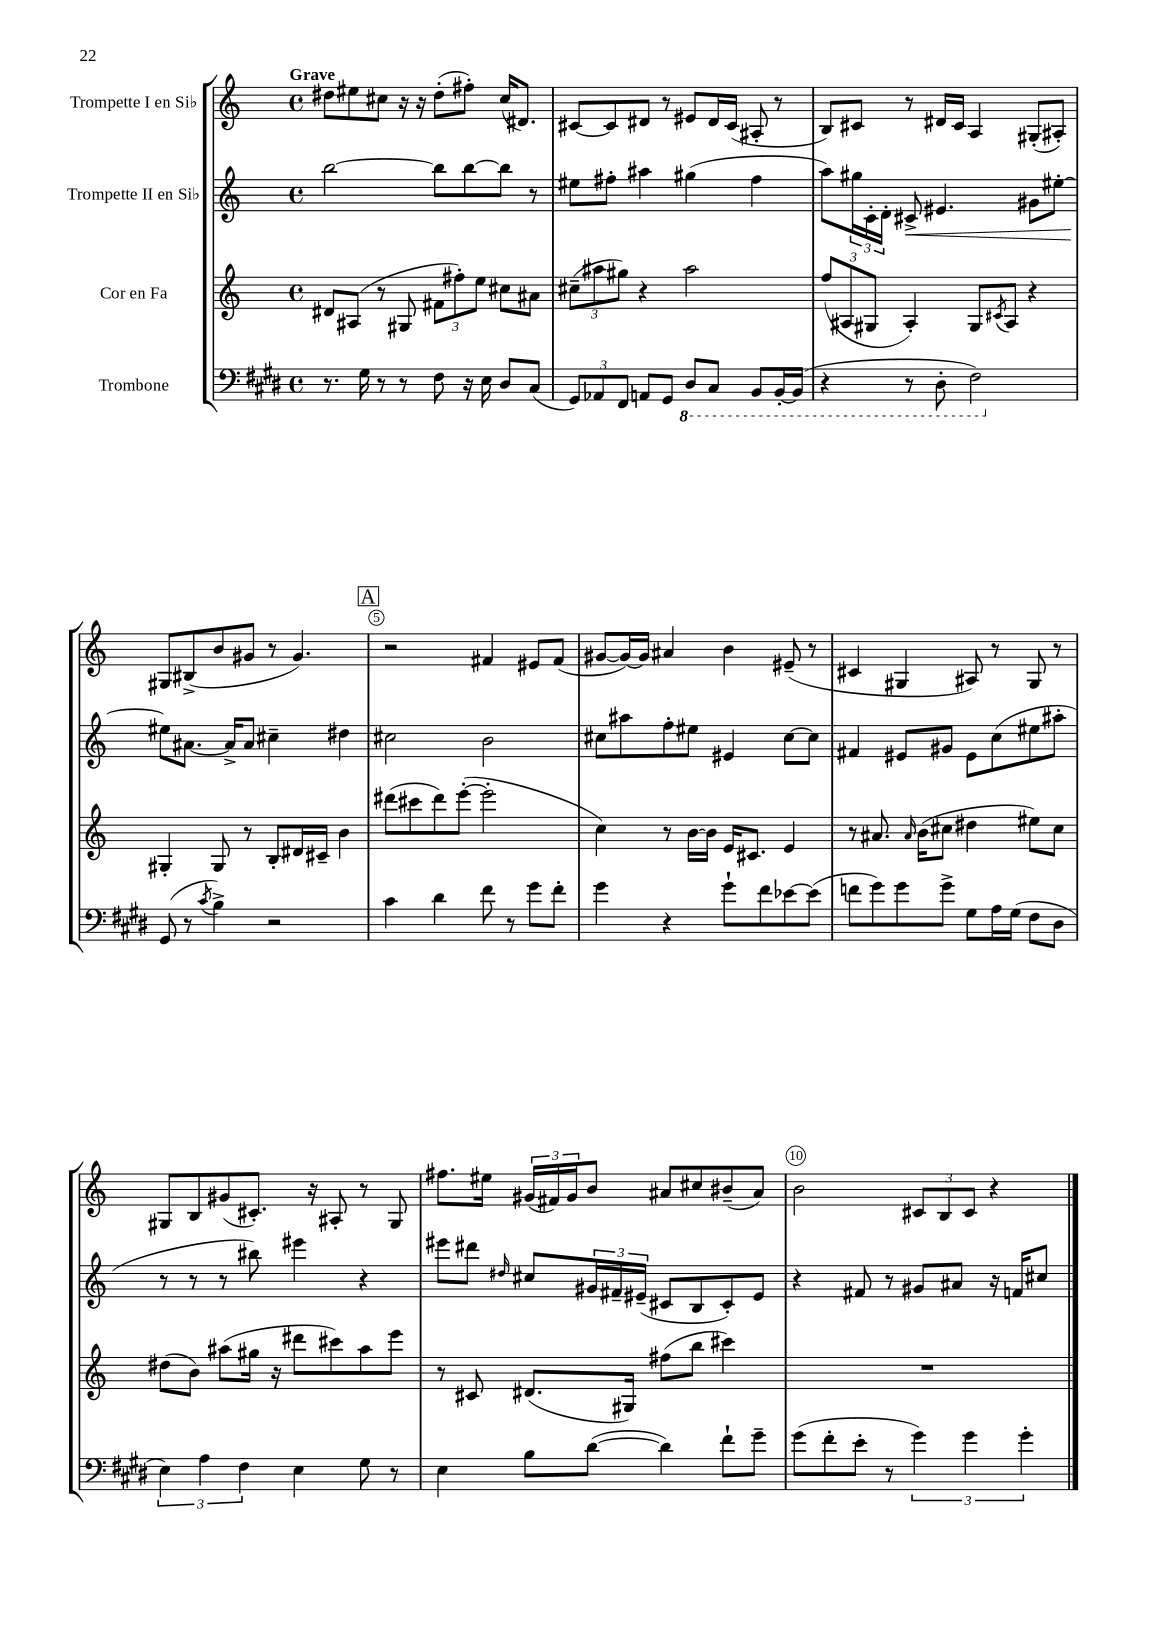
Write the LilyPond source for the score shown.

<<
\new StaffGroup <<
\new Staff = "s0" \with { instrumentName = "Trompette I en Sib" } {
    \clef treble \key c \major \defaultTimeSignature \time 4/4 \tempo "Grave"
    dis''8 eis''8 cis''8 r16 r16 dis''8-.( fis''8-.) cis''16( dis'8.) |
    cis'8~ cis'8 dis'8 r8 eis'8 dis'16 cis'16( ais8-. r8 |
    b8) cis'8 r8 dis'16 cis'16 a4 gis8-.( ais8-.) |
    gis8 bis8->( b'8 gis'8 r8 gis'4.) |
    \mark \markup { \box "A" } r2 fis'4 eis'8 fis'8( |
    gis'8~ gis'16~) gis'16 ais'4 b'4 eis'8--( r8 |
    cis'4 gis4 ais8) r8 gis8 r8 |
    gis8 b8 gis'8( cis'8.-.) r16 ais8-. r8 gis8 |
    fis''8. eis''16 \tuplet 3/2 { gis'16( fis'16) gis'16 } b'8 ais'8 cis''8 bis'8--( ais'8) |
    b'2 \tuplet 3/2 { cis'8 b8 cis'8 } r4 \bar "|." |
}
\new Staff = "s1" \with { instrumentName = "Trompette II en Sib" } {
    \clef treble \key c \major \defaultTimeSignature \time 4/4
    b''2~ b''8 b''8~ b''8 r8 |
    eis''8 fis''8-. ais''4 gis''4( fis''4 |
    a''8) \tuplet 3/2 { gis''16 c'16-. d'16-. } cis'8->\< eis'4. gis'8 eis''8~-. |
    eis''8\! ais'8.~ ais'16-> ais'8 cis''4-- dis''4 |
    \mark \markup { \box "A" } cis''2 b'2 |
    cis''8 ais''8 f''8-. eis''8 eis'4 cis''8~ cis''8 |
    fis'4 eis'8 gis'8 eis'8 c''8( eis''8 ais''8-. |
    r8 r8 r8 bis''8) eis'''4 r4 |
    eis'''8 dis'''8 \grace { dis''16 } cis''8 \tuplet 3/2 { gis'16 fis'16-- eis'16--( } cis'8 b8 cis'8-.) eis'8 |
    r4 fis'8 r8 gis'8 ais'8 r16 f'16 cis''8 \bar "|." |
}
\new Staff = "s2" \with { instrumentName = "Cor en Fa" } {
    \clef treble \key c \major \defaultTimeSignature \time 4/4
    dis'8 ais8( r8 gis8 \tuplet 3/2 { fis'8 fis''8-.) e''8 } cis''8 ais'8 |
    \tuplet 3/2 { cis''8--( ais''8 gis''8) } r4 ais''2 |
    \tuplet 3/2 { f''8( ais8 gis8 } ais4-.) gis8 \acciaccatura { cis'8 } ais8 r4 |
    gis4-. gis8 r8 b8-. dis'16 cis'16-- b'4 |
    \mark \markup { \box "A" } dis'''8( cis'''8 dis'''8) e'''8~-.( e'''2-. |
    c''4) r8 b'16~ b'16 e'16 cis'8. e'4 |
    r8 ais'8. \grace { ais'16 } b'16( cis''8 dis''4 eis''8) cis''8 |
    dis''8( b'8) ais''8( gis''16 r16 dis'''8 cis'''8) ais''8 e'''8 |
    r8 cis'8 dis'8.( gis16) fis''8( b''8 cis'''4) |
    R1 \bar "|." |
}
\new Staff = "s3" \with { instrumentName = "Trombone" } {
    \clef bass \key e \major \defaultTimeSignature \time 4/4
    r8. gis16 r8 r8 fis8 r16 e16 dis8 cis8( |
    \tuplet 3/2 { gis,8) aes,8 fis,8 } a,8 gis,8 \ottava #-1 dis,8 cis,8 b,,8 b,,16~-. b,,16( |
    r4 r8 dis,8-. fis,2) \ottava #0 |
    gis,8( r8 \acciaccatura { cis'8 } b4->) r2 |
    \mark \markup { \box "A" } cis'4 dis'4 fis'8 r8 gis'8 fis'8-. |
    gis'4 r4 gis'8-! fis'8 ees'8~ ees'8( |
    f'8 gis'8) gis'8 gis'8-> gis8 a16 gis16( fis8 dis8 |
    \tuplet 3/2 { e4) a4 fis4 } e4 gis8 r8 |
    e4 b8 dis'8~( dis'4) fis'8-! gis'8-- |
    gis'8( fis'8-. e'8-. r8 \tuplet 3/2 { gis'4) gis'4 gis'4-. } \bar "|." |
}
>>
>>
\layout { \context { \Score \override BarNumber.break-visibility = ##(#f #t #t) barNumberVisibility = #(every-nth-bar-number-visible 5) \override BarNumber.stencil = #(make-stencil-circler 0.1 0.3 ly:text-interface::print) } }
